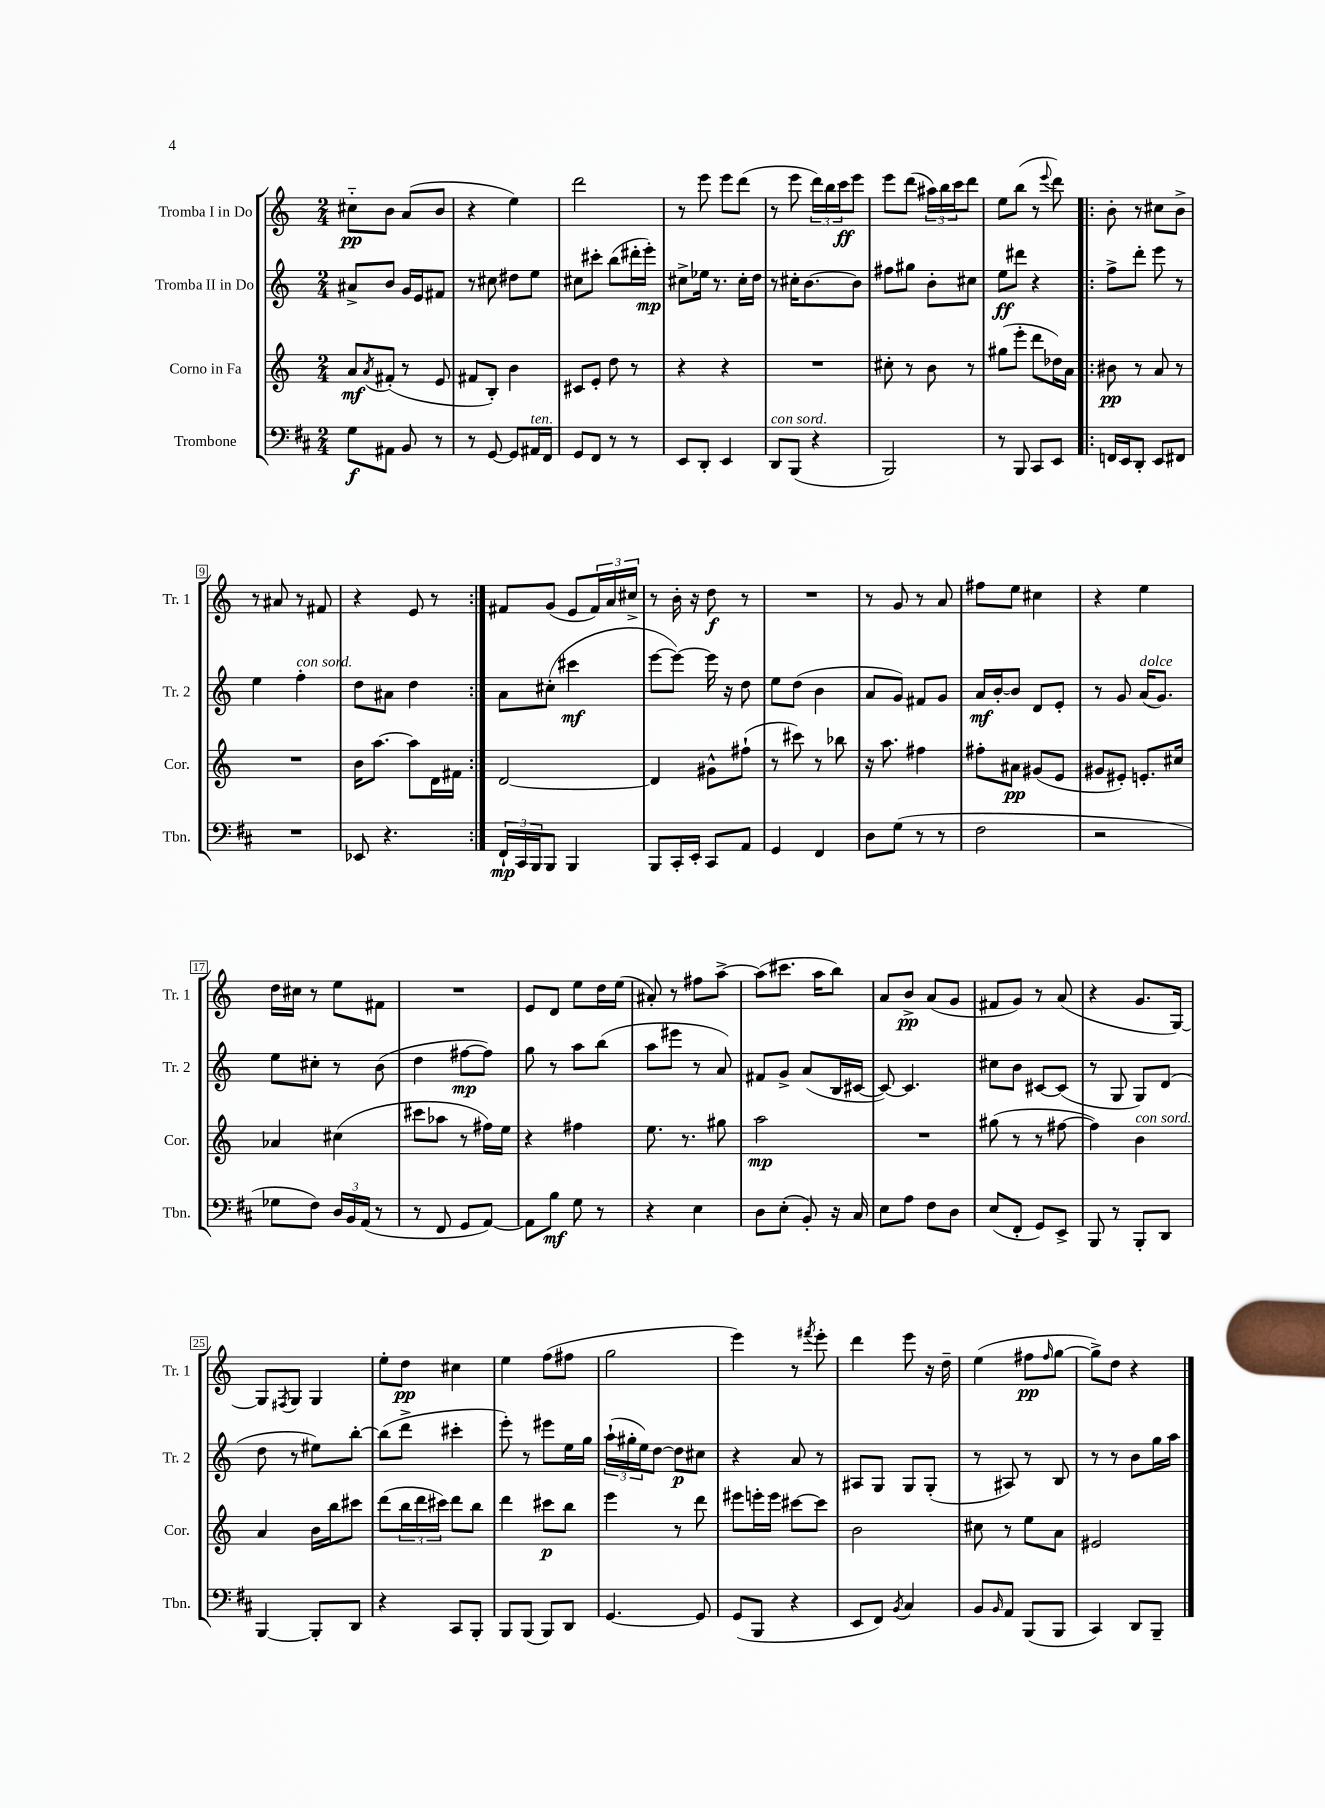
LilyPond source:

<<
\new StaffGroup <<
\new Staff = "s0" \with { instrumentName = "Tromba I in Do" shortInstrumentName = "Tr. 1" } {
    \clef treble \key c \major \numericTimeSignature \time 2/4
    cis''8-_\pp b'8 a'8( b'8 |
    r4 e''4) |
    d'''2 |
    r8 e'''8 e'''8 d'''8( |
    r8 e'''8 \tuplet 3/2 { d'''16) b''16 c'''16\ff } e'''8 |
    e'''8 d'''8( \tuplet 3/2 { ais''16) b''16 c'''16 } d'''8 |
    e''8 b''8( r8 \appoggiatura { e'''8 } d'''8) |
    \repeat volta 2 { b'8-. r8 cis''8 b'8-> |
    r8 ais'8 r8 fis'8 |
    r4 e'8 r8 | }
    fis'8 g'8( e'8 \tuplet 3/2 { fis'16) a'16 cis''16-> } |
    r8 b'16-. r16 d''8\f r8 |
    R2 |
    r8 g'8 r8 a'8 |
    fis''8 e''8 cis''4 |
    r4 e''4 |
    d''16 cis''16 r8 e''8 fis'8 |
    R2 |
    e'8 d'8 e''8 d''16 e''16( |
    ais'8-.) r8 fis''8 a''8~-> |
    a''8( cis'''8. a''16 b''8) |
    a'8 b'8->\pp a'8( g'8 |
    fis'8 g'8) r8 a'8( |
    r4 g'8. g16~) |
    g8 \acciaccatura { fis8 } g8 g4 |
    e''8-. d''8\pp cis''4 |
    e''4 f''8( fis''8 |
    g''2 |
    e'''4) r8 \acciaccatura { fis'''8 } e'''8-. |
    d'''4 e'''8 r16 d''16-- |
    e''4( fis''8\pp \grace { fis''16 } g''8~ |
    g''8->) d''8 r4 \bar "|." |
}
\new Staff = "s1" \with { instrumentName = "Tromba II in Do" shortInstrumentName = "Tr. 2" } {
    \clef treble \key c \major \numericTimeSignature \time 2/4
    ais'8-> b'8 g'16 e'16 fis'8 |
    r8 cis''8 dis''8 e''8 |
    cis''8 cis'''8-. b''8( dis'''16-. e'''16-.\mp) |
    cis''8-> ees''16 r8. cis''16-. d''16 |
    r8 cis''16-. b'8.~ b'8 |
    fis''8 gis''8 b'8-. cis''8 |
    e''8\ff dis'''8 r4 |
    \repeat volta 2 { f''8-> d'''8-. e'''8 r8 |
    e''4 f''4-.^\markup { \italic "con sord." } |
    d''8 ais'8 d''4 | }
    a'8 cis''8-.( cis'''4\mf |
    e'''8~ e'''8~) e'''16 r16 d''8 |
    e''8 d''8( b'4 |
    a'8 g'8) fis'8 g'8 |
    a'16\mf b'16~-. b'8 d'8 e'8-. |
    r8 g'8 a'16^\markup { \italic "dolce" }( g'8.) |
    e''8 cis''8-. r8 b'8( |
    d''4 fis''8~\mp fis''8) |
    g''8 r8 a''8 b''8( |
    a''8 eis'''8 r8 a'8) |
    fis'8 g'8-> a'8( b16 cis'16~ |
    cis'8~) cis'4. |
    cis''8 b'8 cis'8~ cis'8( |
    r8 g8 g8) d'8( |
    d''8 r8 eis''8) b''8~-. |
    b''8( d'''8-> cis'''4-. |
    e'''8-.) r8 eis'''8 e''16 g''16 |
    \tuplet 3/2 { a''16-!( gis''16-. e''16) } d''8~ d''8\p cis''8 |
    r4 a'8 r8 |
    ais8 g8 g8 g8-.( |
    r8 ais8) r8 b8 |
    r8 r8 b'8 g''16 a''16 \bar "|." |
}
\new Staff = "s2" \with { instrumentName = "Corno in Fa" shortInstrumentName = "Cor." } {
    \clef treble \key c \major \numericTimeSignature \time 2/4
    a'8\mf \acciaccatura { a'8 } fis'8-.( r8 e'8 |
    fis'8 b8-.) b'4 |
    cis'8 e'8-. d''8 r8 |
    r4 r4 |
    R2 |
    cis''8-. r8 b'8 r8 |
    gis''8( e'''8-. d'''8 des''16) a'16 |
    \repeat volta 2 { bis'8\pp r8 a'8 r8 |
    R2 |
    b'16 a''8.~ a''8 d'16 fis'16 | }
    d'2~ |
    d'4 gis'8-^ fis''8-!( |
    r8 cis'''8) r8 bes''8 |
    r16 a''8. fis''4 |
    fis''8-. ais'8\pp gis'8( e'8 |
    gis'8 eis'8-.) e'8.-. cis''16 |
    aes'4 cis''4( |
    cis'''8 aes''8 r8 fis''16) e''16 |
    r4 fis''4 |
    e''8. r8. gis''8 |
    a''2\mp |
    R2 |
    gis''8( r8 r8 fis''8~ |
    fis''4) b'4^\markup { \italic "con sord." } |
    a'4 b'16 b''16 cis'''8 |
    d'''8( \tuplet 3/2 { b''16 d'''16 cis'''16) } d'''8 b''8 |
    d'''4 cis'''8\p b''8 |
    e'''4 r8 d'''8 |
    eis'''8 e'''16-. e'''16 cis'''8~ cis'''8 |
    b'2 |
    cis''8 r8 e''8 a'8 |
    eis'2 \bar "|." |
}
\new Staff = "s3" \with { instrumentName = "Trombone" shortInstrumentName = "Tbn." } {
    \clef bass \key d \major \numericTimeSignature \time 2/4
    g8\f ais,8 b,8 r8 |
    r8 g,8~ g,8 ais,16^\markup { \italic "ten." } fis,16 |
    g,8 fis,8 r8 r8 |
    e,8 d,8-. e,4 |
    d,8^\markup { \italic "con sord." } b,,8( r4 |
    b,,2) |
    r8 b,,8 cis,8 e,8 |
    \repeat volta 2 { f,16 e,16 d,8-. e,8 fis,8 |
    R2 |
    ees,8 r4. | }
    \tuplet 3/2 { fis,16-!\mp cis,16 b,,16 } b,,8 b,,4 |
    b,,8 cis,16-. e,16-. cis,8 a,8 |
    g,4 fis,4 |
    d8 g8( r8 r8 |
    fis2 |
    r2 |
    ges8 fis8) \tuplet 3/2 { d16 b,16 a,16( } r8 |
    r8 fis,8 g,8 a,8~) |
    a,8 b8\mf g8 r8 |
    r4 e4 |
    d8 e8-.( b,8-.) r16 cis16 |
    e8 a8 fis8 d8 |
    e8( fis,8-. g,8) e,8-> |
    b,,8 r8 b,,8-. d,8 |
    b,,4~ b,,8-. d,8 |
    r4 cis,8 b,,8-. |
    b,,8 b,,8( b,,8) d,8 |
    g,4.~ g,8 |
    g,8( b,,8 r4 |
    e,8 fis,8) \acciaccatura { b,8 } cis4 |
    b,8 \grace { b,16 } a,8 b,,8( b,,8 |
    cis,4) d,8 b,,8-- \bar "|." |
}
>>
>>
\layout { \context { \Score \override BarNumber.stencil = #(make-stencil-boxer 0.1 0.3 ly:text-interface::print) } }
